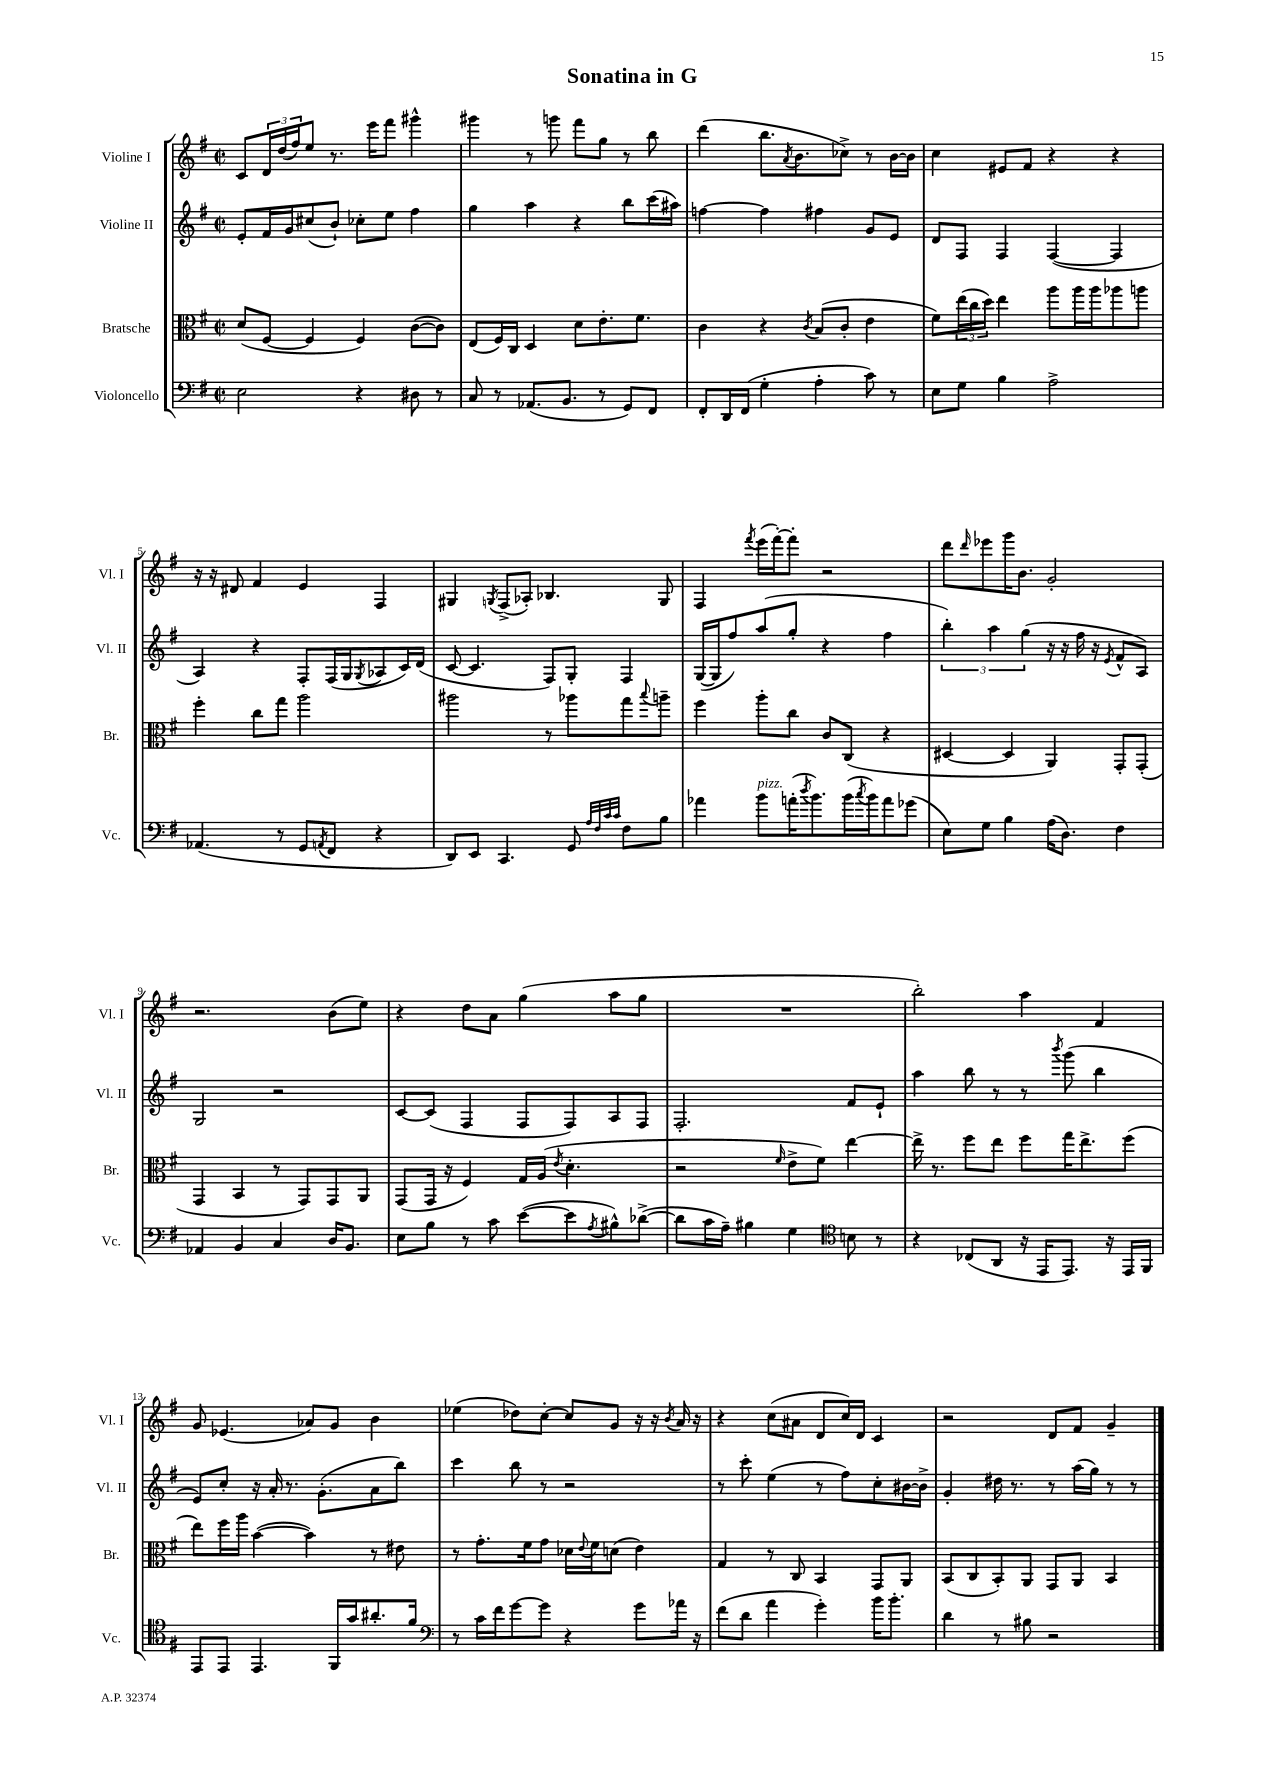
\header { title = "Sonatina in G" }
<<
\new StaffGroup <<
\new Staff = "s0" \with { instrumentName = "Violine I" shortInstrumentName = "Vl. I" } {
    \clef treble \key g \major \defaultTimeSignature \time 2/2
    c'8 \tuplet 3/2 { d'16 d''16( fis''16) } e''8 r8. e'''16 fis'''8 gis'''4-^ |
    gis'''4 r8 g'''8 fis'''8 g''8 r8 b''8 |
    d'''4( b''8. \acciaccatura { a'8 } b'8. ces''8->) r8 b'16~ b'16 |
    c''4 eis'8 fis'8 r4 r4 |
    r16 r16 dis'8 fis'4 e'4 fis4 |
    gis4 \acciaccatura { g8 } fis8->( aes8-.) bes4. g8 |
    fis4 \acciaccatura { fis'''8 } e'''16( fis'''16~-.) fis'''8-. r2 |
    d'''8 \grace { d'''16 } ees'''8 g'''16 b'8. g'2-. |
    r2. b'8( e''8) |
    r4 d''8 a'8 g''4( a''8 g''8 |
    R1 |
    b''2-.) a''4 fis'4 |
    g'8 ees'4.( aes'8) g'8 b'4 |
    ees''4( des''8) c''8~-. c''8 g'8 r16 r16 \acciaccatura { b'8 } a'16 r16 |
    r4 c''8( ais'8 d'8 c''16) d'16 c'4 |
    r2 d'8 fis'8 g'4-- \bar "|." |
}
\new Staff = "s1" \with { instrumentName = "Violine II" shortInstrumentName = "Vl. II" } {
    \clef treble \key g \major \defaultTimeSignature \time 2/2
    e'8-. fis'16 g'16 cis''8( b'8-!) ces''8-. e''8 fis''4 |
    g''4 a''4 r4 b''8 c'''16( ais''16) |
    f''4~ f''4 fis''4 g'8 e'8 |
    d'8 fis8 fis4 fis4~( fis4 |
    a4) r4 fis8-. fis16( g16 \acciaccatura { g8 } aes8 c'16) d'16( |
    c'8~ c'4. fis8) g8-. fis4 |
    g16~( g16 fis''8) a''8( g''8-. r4 fis''4 |
    \tuplet 3/2 { b''4-.) a''4 g''4( } r16 r16 fis''16 r16 \acciaccatura { e'8 } fis'8-^ a8) |
    g2 r2 |
    c'8~ c'8( fis4 fis8 fis8) a8 fis8 |
    fis2.-. fis'8 e'8-! |
    a''4 b''8 r8 r8 \acciaccatura { b'''8 } g'''8( b''4 |
    e'8) c''8-. r16 a'16-. r8. g'8.-.( a'8 b''8) |
    c'''4 b''8 r8 r2 |
    r8 c'''8-. e''4( r8 fis''8) c''8-. bis'16~ bis'16-> |
    g'4-. dis''16 r8. r8 a''16( g''16) r8 r8 \bar "|." |
}
\new Staff = "s2" \with { instrumentName = "Bratsche" shortInstrumentName = "Br." } {
    \clef alto \key g \major \defaultTimeSignature \time 2/2
    d'8( fis8~ fis4 fis4) c'8~( c'8) |
    e8( fis16) c16 d4 d'8 e'8.-. fis'8. |
    c'4 r4 \acciaccatura { c'8 } b8( c'8-. e'4 |
    fis'8) \tuplet 3/2 { e''16( c''16 d''16) } e''4 a''8 a''16 a''16 aes''8 a''8 |
    fis''4-. c''8 g''8 a''2 |
    ais''2 r8 aes''8 g''8 \appoggiatura { b''8 } a''8-- |
    fis''4 a''8-. c''8 c'8 c8( r4 |
    dis4~ dis4 a,4) g,8-. g,8-.( |
    g,4 b,4 r8 g,8) g,8 a,8 |
    g,8( g,16 r16 fis4) g16 a16( \acciaccatura { e'8 } d'4.-. |
    r2 \grace { fis'16 } e'8-> fis'8) e''4~ |
    e''16-> r8. fis''8 e''8 fis''8 g''16 e''8.-> fis''8( |
    e''8) fis''16 a''16 b'4~( b'4) r8 eis'8 |
    r8 g'8.-. fis'16 g'8 des'16 \appoggiatura { e'8 } fis'16 d'8( e'4) |
    g4 r8 c8 b,4 g,8 a,8 |
    b,8( c8 b,8-.) a,8 g,8 a,8 b,4 \bar "|." |
}
\new Staff = "s3" \with { instrumentName = "Violoncello" shortInstrumentName = "Vc." } {
    \clef bass \key g \major \defaultTimeSignature \time 2/2
    e2 r4 dis8 r8 |
    c8 r8 aes,8.( b,8. r8 g,8) fis,8 |
    fis,8-. d,16 fis,16( g4-. a4-. c'8) r8 |
    e8 g8 b4 a2-> |
    aes,4.( r8 g,8 \acciaccatura { a,8 } fis,8 r4 |
    d,8) e,8 c,4. g,8 \grace { a32 fis32 c'32 c'32 } fis8 b8 |
    aes'4 b'8^\markup { \italic "pizz." } a'16-.( \acciaccatura { d''8 } b'8.) b'16( \acciaccatura { c''8 } b'16) a'8 ges'8( |
    e8) g8 b4 a16( d8.) fis4 |
    aes,4 b,4 c4 d16 b,8. |
    e8 b8 r8 c'8 e'8~( e'8 \acciaccatura { a8 } bis8-^) des'8~->( |
    des'8 c'16 a16--) bis4 g4 \clef tenor b8 r8 |
    r4 ces8( a,8 r16 e,16 e,8.) r16 e,16 fis,16 |
    e,8 e,8 e,4. fis,16 g'16 ais'8.-. fis'16 |
    \clef bass r8 c'16 fis'16 g'8~ g'8 r4 g'8 aes'16 r16 |
    fis'8( d'8 a'4 g'4-.) b'16 b'8.-. |
    d'4 r8 bis8 r2 \bar "|." |
}
>>
>>
